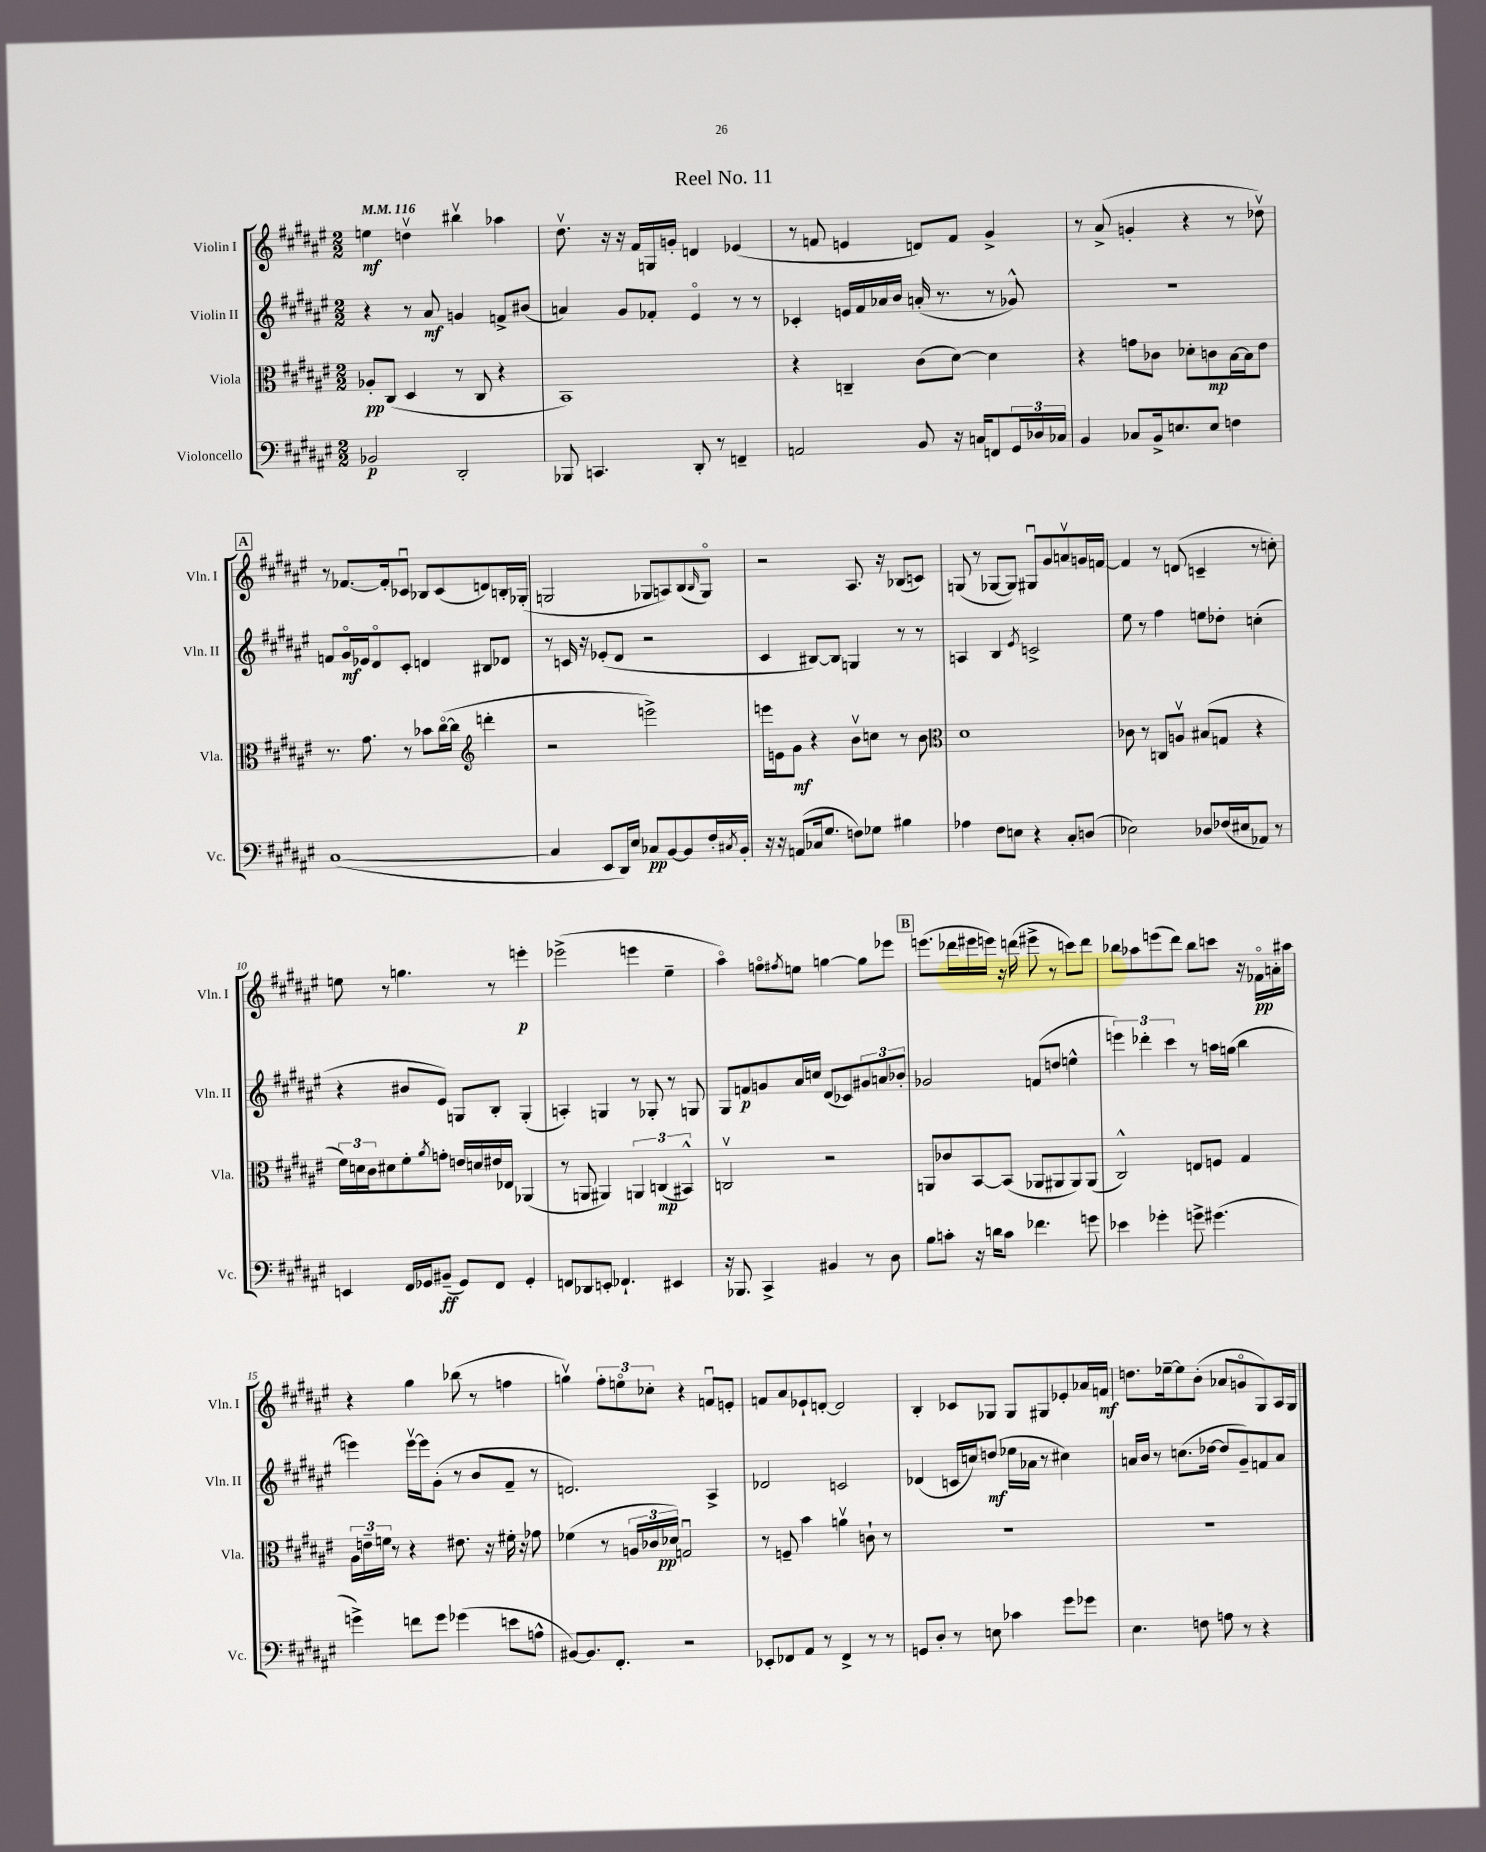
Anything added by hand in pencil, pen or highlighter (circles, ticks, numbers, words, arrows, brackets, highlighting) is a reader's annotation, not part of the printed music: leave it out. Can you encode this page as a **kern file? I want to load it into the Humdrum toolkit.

**kern	**kern	**kern	**kern
*staff4	*staff3	*staff2	*staff1
*clefF4	*clefC3	*clefG2	*clefG2
*k[f#c#g#d#a#e#]	*k[f#c#g#d#a#e#]	*k[f#c#g#d#a#e#]	*k[f#c#g#d#a#e#]
*M2/2	*M2/2	*M2/2	*M2/2
*MM116	*MM116	*MM116	*MM116
2BB-	8A-'	4r	4ee
.	(8C#	.	.
.	4D#	8r	4ddv
.	.	8a#	.
2DD#'	8r	4g	4bb#v
.	8C#	.	.
.	4r	8f^	4aa-
.	.	(8b#	.
=	=	=	=
8BBB-	1BB)	4a)	8.dd#v
4.CC	.	.	.
.	.	.	16r
.	.	8g#	16r
.	.	.	16f#
.	.	8f-'	16G
.	.	.	16g'
8DD#'	.	4e#o	4d
8r	.	.	.
4FF~	.	8r	(4e-
.	.	8r	.
=	=	=	=
2AA	4r	4c-'	8r
.	.	.	8f
.	4C~	16e	4e
.	.	16f#	.
.	.	16a-	.
.	.	16b	.
8BB	(8c#	(16a'	8d)
.	.	8.r	.
16r	[8d#)	.	8f
16C	.	.	.
8FF	4d#]	8r	4g#^
24GG#	.	8g-^^)	.
24D-	.	.	.
24C-	.	.	.
=	=	=	=
4BB	4r	1r	8r
.	.	.	(8a#^
8C-	8g	.	4g'
16BB^	8c-	.	.
8.E	.	.	.
.	8d-'	.	4r
8E	8c	.	.
4F	[16B	.	8r
.	16B]	.	.
.	8e#	.	8dd-v)
=	=	=	=
([1C#	8.r	8f	8r
.	.	16g#o	[8.f-
.	8.g#	16e-	.
.	.	8d#o	.
.	.	.	16f-']
.	8r	8c#'	8c-u
.	8b-	4d	8B-
.	([16cc#o	.	(8c-
.	16cc#]	.	.
*	*clefG2	*	*
.	4ddd'	8B#	8d)
.	.	8d-	16B'
.	.	.	(16G-'
=	=	=	=
4C#]	2r	8r	2G
.	.	16c	.
.	.	16r	.
8EE#	.	(8e-'	.
16DD#)	.	8d#	.
16E#	.	.	.
8C-	2eee^)	2r	8G-
[8BB	.	.	8A)
8BB]	.	.	(8B
.	.	.	16qqB
16F#'	.	.	8G-o)
8qC#	.	.	.
16BB'	.	.	.
=	=	=	=
16r	16eee	4c#	2r
16r	16e	.	.
(8AA	8g#	.	.
16C-	4r	[8B#)	.
8.G#	.	.	.
.	.	8B#]	.
8F)	8bv	4G	8.A#
8G-	8cc	.	.
.	.	.	16r
4B#	8r	8r	(8B-
.	8b	8r	8c)
=	=	=	=
*	*clefC3	*	*
4A-	1d#	4A	(8G
.	.	.	8r
8F#	.	4B	[8G-
8E	.	.	8G-])
.	.	8qe#	.
4r	.	2c^	8G#u
.	.	.	8g#
8C#'	.	.	8av
(8D	.	.	16g
.	.	.	[16f
=	=	=	=
2E-)	8c-	8ee#	4f]
.	8r	8r	.
.	8C	4ff#	8r
.	8Av	.	(8d
8D-	(8B#	8ee	4c~
(16F-	8G	8dd-'	.
16E#	.	.	.
8AA-)	4r	(4cc'	8r
8r	.	.	8cc')
=	=	=	=
4EE	24f#)	4r	8ee
.	24d	.	.
.	24c#	.	.
.	8d#	.	8r
16FF#	8f#'	8b#	4.gg
16GG-	.	.	.
.	8qa#	.	.
(8BB#~	8g'	8e#)	.
8GG-)	16e	8G	.
.	16d	.	.
8FF#	16e#	8B'	8r
.	16E-	.	.
4GG-'	(4AA-	(4G'	4eee'
=	=	=	=
8FF	8r	4A')	(2eee-^
8DD-	8AA	.	.
8EE'	4AA#)	4G	.
4.FF-`	.	.	.
.	6AA	8r	4eee
.	.	8G-'	.
.	(6C	.	.
4EE#	.	8r	4ee#~
.	6BB#^^)	.	.
.	.	8G	.
=	=	=	=
16r	2Cv	8G#	4aa#o)
8.BBB-	.	.	.
.	.	8f	.
4CC#^	.	8g	8ffo
.	.	.	8qff#
.	.	16a#	8ee
.	.	16cc	.
4BB#	2r	(8d#	[4gg
.	.	8c-)	.
8r	.	12g#	8gg]
.	.	12a	.
8D#	.	.	8eee-
.	.	12b-'	.
=	=	=	=
8B	8AA	2g-	(8.eee
8c'	8c-	.	.
.	.	.	16ddd-
16r	[8BB	.	16eee#
16d	.	.	16eee)
8c	(8BB]	.	16r
.	.	.	(16ddd
4.f-	8AA-	(8f	8eee#^
.	8AA#	8dd	8r
.	8AA#)	4ee^^	8ccc)
8g	(8AA#	.	8ddd
=	=	=	=
4e-	2C#^^)	6eee)	8bb-
.	.	.	8aa-
.	.	6ddd-'	.
4g-'	.	.	(8eee
.	.	6ccc#	.
.	.	.	8ddd#)
8g^	8E	8r	8bb-
(4.g#	8F	16aa	8ccc
.	.	(16gg	.
.	4G#	4bb	16r
.	.	.	16f-o
.	.	.	16a'
.	.	.	16aa#
=	=	=	=
4g^)	24A#	4eee)	4r
.	24e~	.	.
.	24f	.	.
.	8r	.	.
8f	4r	[16eeev	4gg#
.	.	16eee]	.
8g	.	(8g#'	.
(4g-	8.e#	8r	(8bb-
.	.	8b	8r
.	16r	.	.
8e	16f#'	8f#~	4ff
.	16r	.	.
8A^^	8g-	8r	.
=	=	=	=
[8BB#)	(4f-	2.d)	4ggv)
8.BB#]	.	.	.
.	8r	.	12ff#'
8.FF#'	.	.	.
.	.	.	12eeo
.	24A	.	.
.	24c-	.	12cc-'
.	24d-)	.	.
2r	2Gu	.	4r
.	.	4A#^	8fu
.	.	.	8e'
=	=	=	=
8EE-'	8r	2d-	8f
8FF-	8F~	.	8a#
8AA#	4b	.	8e-`
8r	.	.	[8d'
4FF-^	4av	2c	2d]
8r	8c`	.	.
8r	8r	.	.
=	=	=	=
8GG	1r	(4d-	4B'
8D#'	.	.	.
8r	.	16c	8c-
.	.	16cc)	.
8E	.	(8dd	8G-
4c-	.	16ee-	8G-
.	.	16a-	.
.	.	8r	8G#
8g#	.	4cc#)	8e-'
8g-	.	.	16a-
.	.	.	16f
=	=	=	=
4.E#	1r	16a	8.dd
.	.	16b	.
.	.	8r	.
.	.	.	[16ee-~
.	.	(8.cc	8ee-]
8F	.	.	(8b'
.	.	[16dd-	.
8A	.	8dd-]	8a-
8r	.	8g#~)	8go
4r	.	8f	8G#)
.	.	8a	16A#
.	.	.	16G#
==	==	==	==
*-	*-	*-	*-
